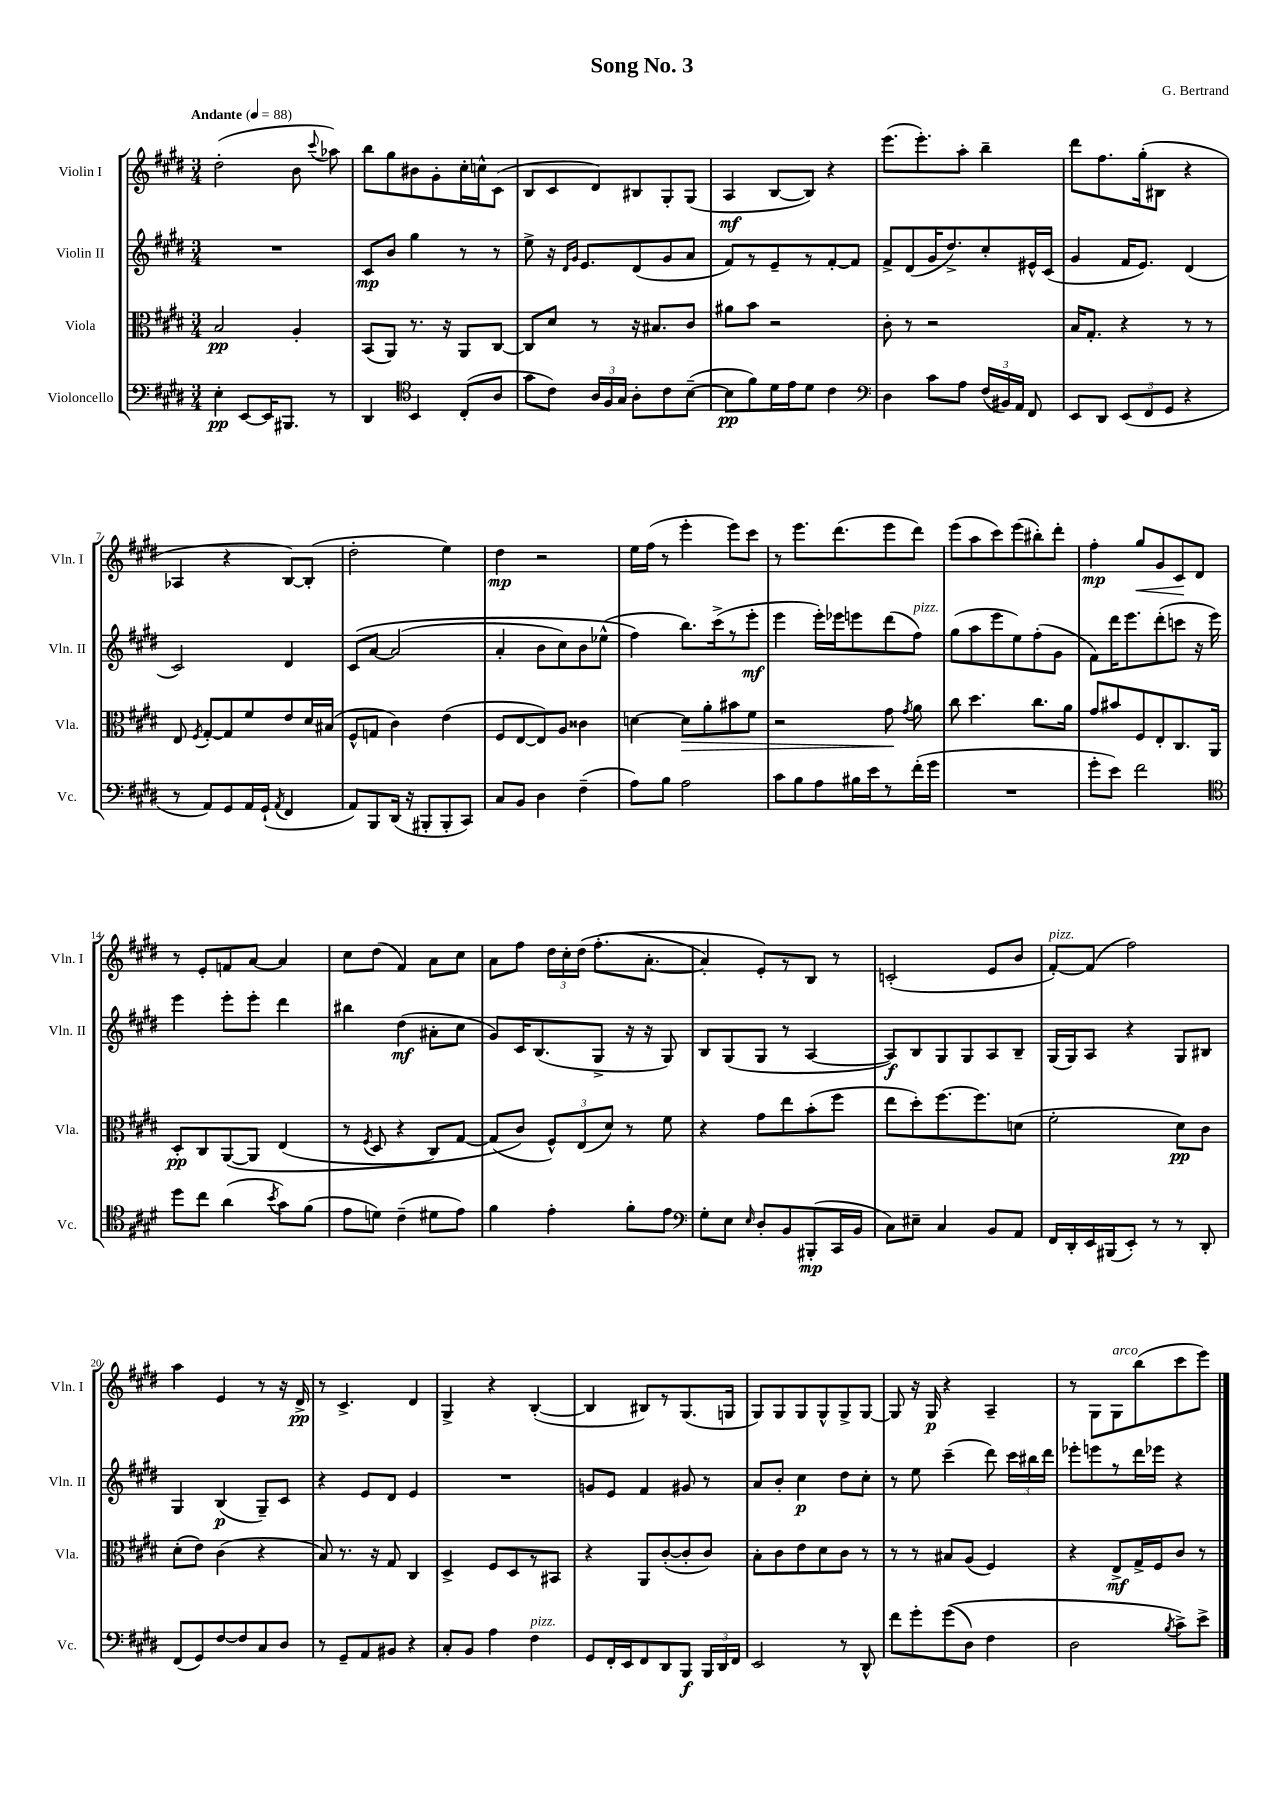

**kern	**dynam	**kern	**dynam	**kern	**dynam	**kern	**dynam
*part4	*part4	*part3	*part3	*part2	*part2	*part1	*part1
*staff4	*staff4	*staff3	*staff3	*staff2	*staff2	*staff1	*staff1
*I"Violoncello	*	*I"Viola	*	*I"Violin II	*	*I"Violin I	*
*I'Vc.	*	*I'Vla.	*	*I'Vln. II	*	*I'Vln. I	*
*clefF4	*	*clefC3	*	*clefG2	*	*clefG2	*
*k[f#c#g#d#]	*	*k[f#c#g#d#]	*	*k[f#c#g#d#]	*	*k[f#c#g#d#]	*
*M3/4	*	*M3/4	*	*M3/4	*	*M3/4	*
*MM88	*	*MM88	*	*MM88	*	*MM88	*
=1	=1	=1	=1	=1	=1	=1	=1
!	!	!	!	!	!	!LO:TX:a:B:t=Andante	!
4E'\	pp	2B/	pp	2.r	.	(2dd#'\	.
[8EE/L	.	.	.	.	.	.	.
16EE/K]	.	.	.	.	.	.	.
8.BBB#X/J	.	.	.	.	.	.	.
.	.	4A'/	.	.	.	8b\	.
.	.	.	.	.	.	8qqccc#/	.
8r	.	.	.	.	.	8aa-X\)	.
=2	=2	=2	=2	=2	=2	=2	=2
4DD#/	.	(8BB/L	.	8c#/L	mp	8bb\L	.
.	.	8AA/J)	.	8b/J	.	8gg#\	.
*clefC4	*	*	*	*	*	*	*
4BB/	.	8.r	.	4gg#\	.	8b#X\	.
.	.	.	.	.	.	8g#'\	.
.	.	16r	.	.	.	.	.
(8C#'/L	.	8AA/L	.	8r	.	16cc#'\L	.
.	.	.	.	.	.	16ccn^^\J	.
8A/J	.	[8C#/J	.	8r	.	(8c#\J	.
=3	=3	=3	=3	=3	=3	=3	=3
8g#\L	.	8C#/L]	.	8ee^\	.	8B/L	.
8c#\J)	.	8d#/J	.	16r	.	8c#/	.
.	.	.	.	16qqd#/LL	.	.	.
.	.	.	.	16qqg#/JJ	.	.	.
.	.	.	.	8.e/L	.	.	.
24A/LL	.	8r	.	.	.	8d#/)	.
24F#/	.	.	.	.	.	.	.
24G#/JJ	.	.	.	.	.	.	.
8A'\L	.	16r	.	(8d#/	.	8B#X/	.
.	.	8.B#X/L	.	.	.	.	.
8c#\	.	.	.	8g#/	.	8G#'/	.
([8B~\J	.	8c#/J	.	8a/J	.	(8G#/J	.
=4	=4	=4	=4	=4	=4	=4	=4
8B\L]	pp	8a#X\L	.	8f#/L)	.	4A/	mf
8f#\)	.	8b\J	.	8r	.	.	.
16d#\L	.	2r	.	8e~/	.	[8B/L	.
16e\J	.	.	.	.	.	.	.
8d#\J	.	.	.	8r	.	8B/J])	.
4c#\	.	.	.	[8f#'/	.	4r	.
.	.	.	.	8f#/J]	.	.	.
=5	=5	=5	=5	=5	=5	=5	=5
*clefF4	*	*	*	*	*	*	*
4D#\	.	8c#'\	.	8f#^/L	.	(8.eee\L	.
.	.	8r	.	(8d#/	.	.	.
.	.	.	.	.	.	8.eee'\)	.
8c#\L	.	2r	.	16g#/K	.	.	.
.	.	.	.	8.dd#^/)	.	.	.
8A\J	.	.	.	.	.	8aa'\J	.
(24F#/LL	.	.	.	8cc#'/	.	4bb~\	.
24BB#X/)	.	.	.	.	.	.	.
24AA/JJ	.	.	.	.	.	.	.
8FF#/	.	.	.	16e#X^^/L	.	.	.
.	.	.	.	(16c#/JJ	.	.	.
=6	=6	=6	=6	=6	=6	=6	=6
8EE/L	.	16B/KL	.	4g#/	.	8ddd#\L	.
.	.	8.G#'/J	.	.	.	.	.
8DD#/J	.	.	.	.	.	8.ff#\	.
(12EE/L	.	4r	.	16f#/KL	.	.	.
.	.	.	.	8.e/J)	.	(16gg#'\k	.
12FF#/	.	.	.	.	.	.	.
.	.	.	.	.	.	8B#X\J	.
12GG#/J	.	.	.	.	.	.	.
4r	.	8r	.	(4d#/	.	4r	.
.	.	8r	.	.	.	.	.
!!LO:LB:g=z
=7	=7	=7	=7	=7	=7	=7	=7
8r	.	8E/	.	2c#/)	.	4A-X/	.
.	.	8qF#/	.	.	.	.	.
8AA/L)	.	[8G#'/L	.	.	.	.	.
8GG#/	.	8G#/]	.	.	.	4r	.
16AA/L	.	8f#/	.	.	.	.	.
(16GG#`/JJ	.	.	.	.	.	.	.
8qAA/	.	.	.	.	.	.	.
4FF#/	.	8e/	.	4d#/	.	[8B/L)	.
.	.	16d#/L	.	.	.	(8B'/J]	.
.	.	(16B#X/JJ	.	.	.	.	.
=8	=8	=8	=8	=8	=8	=8	=8
8AA/L)	.	8F#^^/L	.	(8c#/L	.	2dd#'\	.
8BBB/	.	8Gn/J	.	[8a/J	.	.	.
(16DD#/Jk	.	4c#\)	.	(2a/]	.	.	.
16r	.	.	.	.	.	.	.
8BBB#X'/L	.	.	.	.	.	.	.
8BBB#'/	.	(4e\	.	.	.	4ee\)	.
8CC#/J)	.	.	.	.	.	.	.
=9	=9	=9	=9	=9	=9	=9	=9
8C#/L	.	8F#/L	.	4a'/	.	4dd#\	mp
8BB/J	.	[8E/	.	.	.	.	.
4D#\	.	8E/])	.	8b\L	.	2r	.
.	.	8A/J	.	8cc#\)	.	.	.
(4F#~\	.	4c##X\	.	8b\	.	.	.
.	.	.	.	(8ee-X^^\J	.	.	.
=10	=10	=10	=10	=10	=10	=10	=10
8A\L)	.	[4dn\	.	4ff#\)	.	16ee\LL	.
.	.	.	.	.	.	(16ff#\JJ	.
8B\J	.	.	.	.	.	8r	.
!	!	!	!LO:HP:b	!	!	!	!
2A\	.	8d\L]	>	8.bb\L)	.	4eee'\	.
.	.	8a'\	.	.	.	.	.
.	.	.	.	(16ccc#^\k	.	.	.
.	.	8b#X\	.	8r	.	8eee\L)	.
.	.	8f#\J	.	8eee'\J	mf	8ccc#\J	.
=11	=11	=11	=11	=11	=11	=11	=11
8c#\L	.	2r	.	4eee\	.	8r	.
8B\	.	.	.	.	.	8.eee\L	.
8A\	.	.	.	16eee'\LL)	.	.	.
.	.	.	.	16eee-X\J	.	(8.ddd#\	.
16B#X\L	.	.	.	8eeen\	.	.	.
16e\J	.	.	.	.	.	.	.
8r	.	8g#\	.	(8ddd#\	.	8eee\	.
.	.	8qg#/	.	.	.	.	.
!	!	!	!	!LO:TX:a:i:t=pizz.	!	!	!
(16f#'\L	.	8a\	]	8ff#\J)	.	8ddd#\J)	.
16g#\JJ	.	.	.	.	.	.	.
=12	=12	=12	=12	=12	=12	=12	=12
2.r	.	8cc#\	.	(8gg#\L	.	(8eee\L	.
.	.	4.dd#\	.	8aa\	.	8aa\	.
.	.	.	.	8eee\	.	8ccc#\)	.
.	.	.	.	8ee\)	.	(8eee\	.
.	.	8.cc#\L	.	(8ff#'\	.	8bb#X'\)	.
.	.	.	.	8g#\J	.	8ddd#'\J	.
.	.	16a\Jk	.	.	.	.	.
=13	=13	=13	=13	=13	=13	=13	=13
8g#'\L	.	8g#/L	.	8f#\L)	.	4ff#'\	mp
8e\J)	.	8b#X/	.	16ddd#\K	.	.	.
.	.	.	.	8.eee\	.	.	.
!	!	!	!	!	!	!	!LO:HP:b
2f#\	.	8F#/	.	.	.	8gg#/L	<
.	.	8E'/	.	(8ddd#'\	.	8g#/	.
.	.	8.C#/	.	8cccn\J	.	8c#/	.
.	.	.	.	16r	.	8d#/J	[
.	.	16AA/Jk	.	16eee\)	.	.	.
!!LO:LB:g=z
=14	=14	=14	=14	=14	=14	=14	=14
*clefC4	*	*	*	*	*	*	*
8dd#\L	.	8D#'/L	pp	4eee\	.	8r	.
8cc#\J	.	8C#/	.	.	.	8e'/L	.
(4a\	.	([8AA/	.	8eee'\L	.	8fn/	.
.	.	8AA/J]	.	8eee'\J	.	[8a/J	.
8qb/	.	.	.	.	.	.	.
8g#\L)	.	(4E/	.	4ddd#\	.	4a/]	.
(8f#\J	.	.	.	.	.	.	.
=15	=15	=15	=15	=15	=15	=15	=15
8e\L	.	8r	.	4bb#X\	.	8cc#\L	.
.	.	8qF#/	.	.	.	.	.
8dn\J)	.	8D#/	.	.	.	(8dd#\J	.
(4c#~\	.	4r	.	(4dd#\	mf	4f#/)	.
8d#X\L	.	8C#/L)	.	8a#X'\L	.	8a\L	.
8e\J)	.	[8G#/J	.	8cc#\J	.	8cc#\J	.
=16	=16	=16	=16	=16	=16	=16	=16
4f#\	.	(8G#/L]	.	8g#/L)	.	8a\L	.
.	.	8c#/J)	.	16c#/K	.	8ff#\J	.
.	.	.	.	(8.B/	.	.	.
4e'\	.	12F#^^/L)	.	.	.	24dd#\LL	.
.	.	.	.	.	.	24cc#'\	.
.	.	(12E/	.	.	.	(24dd#\JJ	.
.	.	.	.	8G#^/J	.	(8.ff#'\L	.
.	.	12d#/J)	.	.	.	.	.
8f#'\L	.	8r	.	16r	.	.	.
.	.	.	.	16r	.	[8.a'\J	.
8e\J	.	8f#\	.	8G#/)	.	.	.
=17	=17	=17	=17	=17	=17	=17	=17
*clefF4	*	*	*	*	*	*	*
8G#'\L	.	4r	.	8B/L	.	4a'/])	.
8E\J	.	.	.	(8G#/	.	.	.
16qqE/	.	.	.	.	.	.	.
8D#'/L	.	8g#\L	.	8G#/J	.	8e'/L)	.
8BB/	.	8ee\	.	8r	.	8r	.
(8BBB#X'/	mp	(8b'\	.	[4A/	.	8B/J	.
16CC#/L	.	8ff#\J	.	.	.	8r	.
16BB/JJ	.	.	.	.	.	.	.
=18	=18	=18	=18	=18	=18	=18	=18
8C#\L)	.	8ee\L	.	8A/L])	f	(2cn'/	.
8E#X~\J	.	8dd#'\)	.	8B/	.	.	.
4C#/	.	[8.ff#\	.	8G#/	.	.	.
.	.	.	.	8G#/	.	.	.
.	.	8.ff#\]	.	.	.	.	.
8BB/L	.	.	.	8A/	.	8e/L	.
8AA/J	.	(8dn\J	.	8B~/J	.	8b/J	.
=19	=19	=19	=19	=19	=19	=19	=19
!	!	!	!	!	!	!LO:TX:a:i:t=pizz.	!
16FF#/LL	.	2f#'\	.	(16G#/LL	.	[8f#'/L)	.
16DD#'/	.	.	.	16G#/J)	.	.	.
16EE/	.	.	.	8A/J	.	(8f#/J]	.
(16BBB#X/J	.	.	.	.	.	.	.
8EE'/J)	.	.	.	4r	.	2ff#\)	.
8r	.	.	.	.	.	.	.
8r	.	8d#\L)	pp	8G#/L	.	.	.
8DD#'/	.	8c#\J	.	8B#X/J	.	.	.
!!LO:LB:g=z
=20	=20	=20	=20	=20	=20	=20	=20
(8FF#/L	.	(8d#'\L	.	4G#/	.	4aa\	.
8GG#/)	.	8e\J)	.	.	.	.	.
[8F#/	.	(4c#\	.	(4B/	p	4e/	.
8F#/]	.	.	.	.	.	.	.
8C#/	.	4r	.	8G#~/L)	.	8r	.
8D#/J	.	.	.	8c#/J	.	16r	.
.	.	.	.	.	.	16d#^/	pp
=21	=21	=21	=21	=21	=21	=21	=21
8r	.	8B/)	.	4r	.	8r	.
8GG#~/L	.	8.r	.	.	.	4.c#^/	.
8AA/	.	.	.	8e/L	.	.	.
.	.	16r	.	.	.	.	.
8BB#X/J	.	8G#/	.	8d#/J	.	.	.
4r	.	4C#/	.	4e/	.	4d#/	.
=22	=22	=22	=22	=22	=22	=22	=22
8C#'/L	.	4D#^/	.	2.r	.	4G#^/	.
8BB/J	.	.	.	.	.	.	.
4A\	.	8F#/L	.	.	.	4r	.
.	.	8D#/	.	.	.	.	.
!LO:TX:a:i:t=pizz.	!	!	!	!	!	!	!
4F#\	.	8r	.	.	.	([4B'/	.
.	.	8BB#X/J	.	.	.	.	.
=23	=23	=23	=23	=23	=23	=23	=23
8GG#/L	.	4r	.	8gn/L	.	4B/]	.
16FF#'/L	.	.	.	8e/J	.	.	.
16EE/J	.	.	.	.	.	.	.
8FF#/	.	8AA/L	.	4f#/	.	8B#X/L)	.
8DD#/	.	([8c#'/	.	.	.	8r	.
8BBB/J	f	8c#'/]	.	8g#X/	.	(8.G#/	.
24BBB/LL	.	8c#/J)	.	8r	.	.	.
24DD#/	.	.	.	.	.	.	.
.	.	.	.	.	.	16Gn/Jk	.
24FF#/JJ	.	.	.	.	.	.	.
=24	=24	=24	=24	=24	=24	=24	=24
2EE/	.	8B'\L	.	8a/L	.	8G#/L)	.
.	.	8c#\	.	8b'/J	.	8G#/	.
.	.	8e\	.	4cc#\	p	8G#/	.
.	.	8d#\	.	.	.	8G#^^/	.
8r	.	8c#\J	.	8dd#\L	.	8G#^/	.
8DD#^^/	.	8r	.	8cc#'\J	.	[8G#/J	.
=25	=25	=25	=25	=25	=25	=25	=25
8f#\L	.	8r	.	8r	.	8G#/]	.
8g#'\	.	8r	.	8ee\	.	16r	.
.	.	.	.	.	.	16G#/	p
((8g#\	.	8B#X/L	.	(4ccc#~\	.	4r	.
8D#\J)	.	(8A/J	.	.	.	.	.
4F#\	.	4F#/)	.	8ddd#\)	.	4A~/	.
.	.	.	.	24ccc#\LL	.	.	.
.	.	.	.	24bb#X\	.	.	.
.	.	.	.	24ddd#\JJ	.	.	.
=26	=26	=26	=26	=26	=26	=26	=26
2D#\	.	4r	.	8eee-X'\L	.	8r	.
.	.	.	.	8eeen\	.	8G#\L	.
!	!	!	!	!	!	!LO:TX:a:i:t=arco	!
.	.	8E^/L	mf	8r	.	8G#\	.
.	.	16G#^/L	.	16ddd#\L	.	(8bb\	.
.	.	16F#/J	.	16eee-X\JJ	.	.	.
8qB/	.	.	.	.	.	.	.
8c#^\L)	.	8c#/J	.	4r	.	8ccc#\	.
8e^\J	.	8r	.	.	.	8eee\J)	.
==	==	==	==	==	==	==	==
*-	*-	*-	*-	*-	*-	*-	*-
